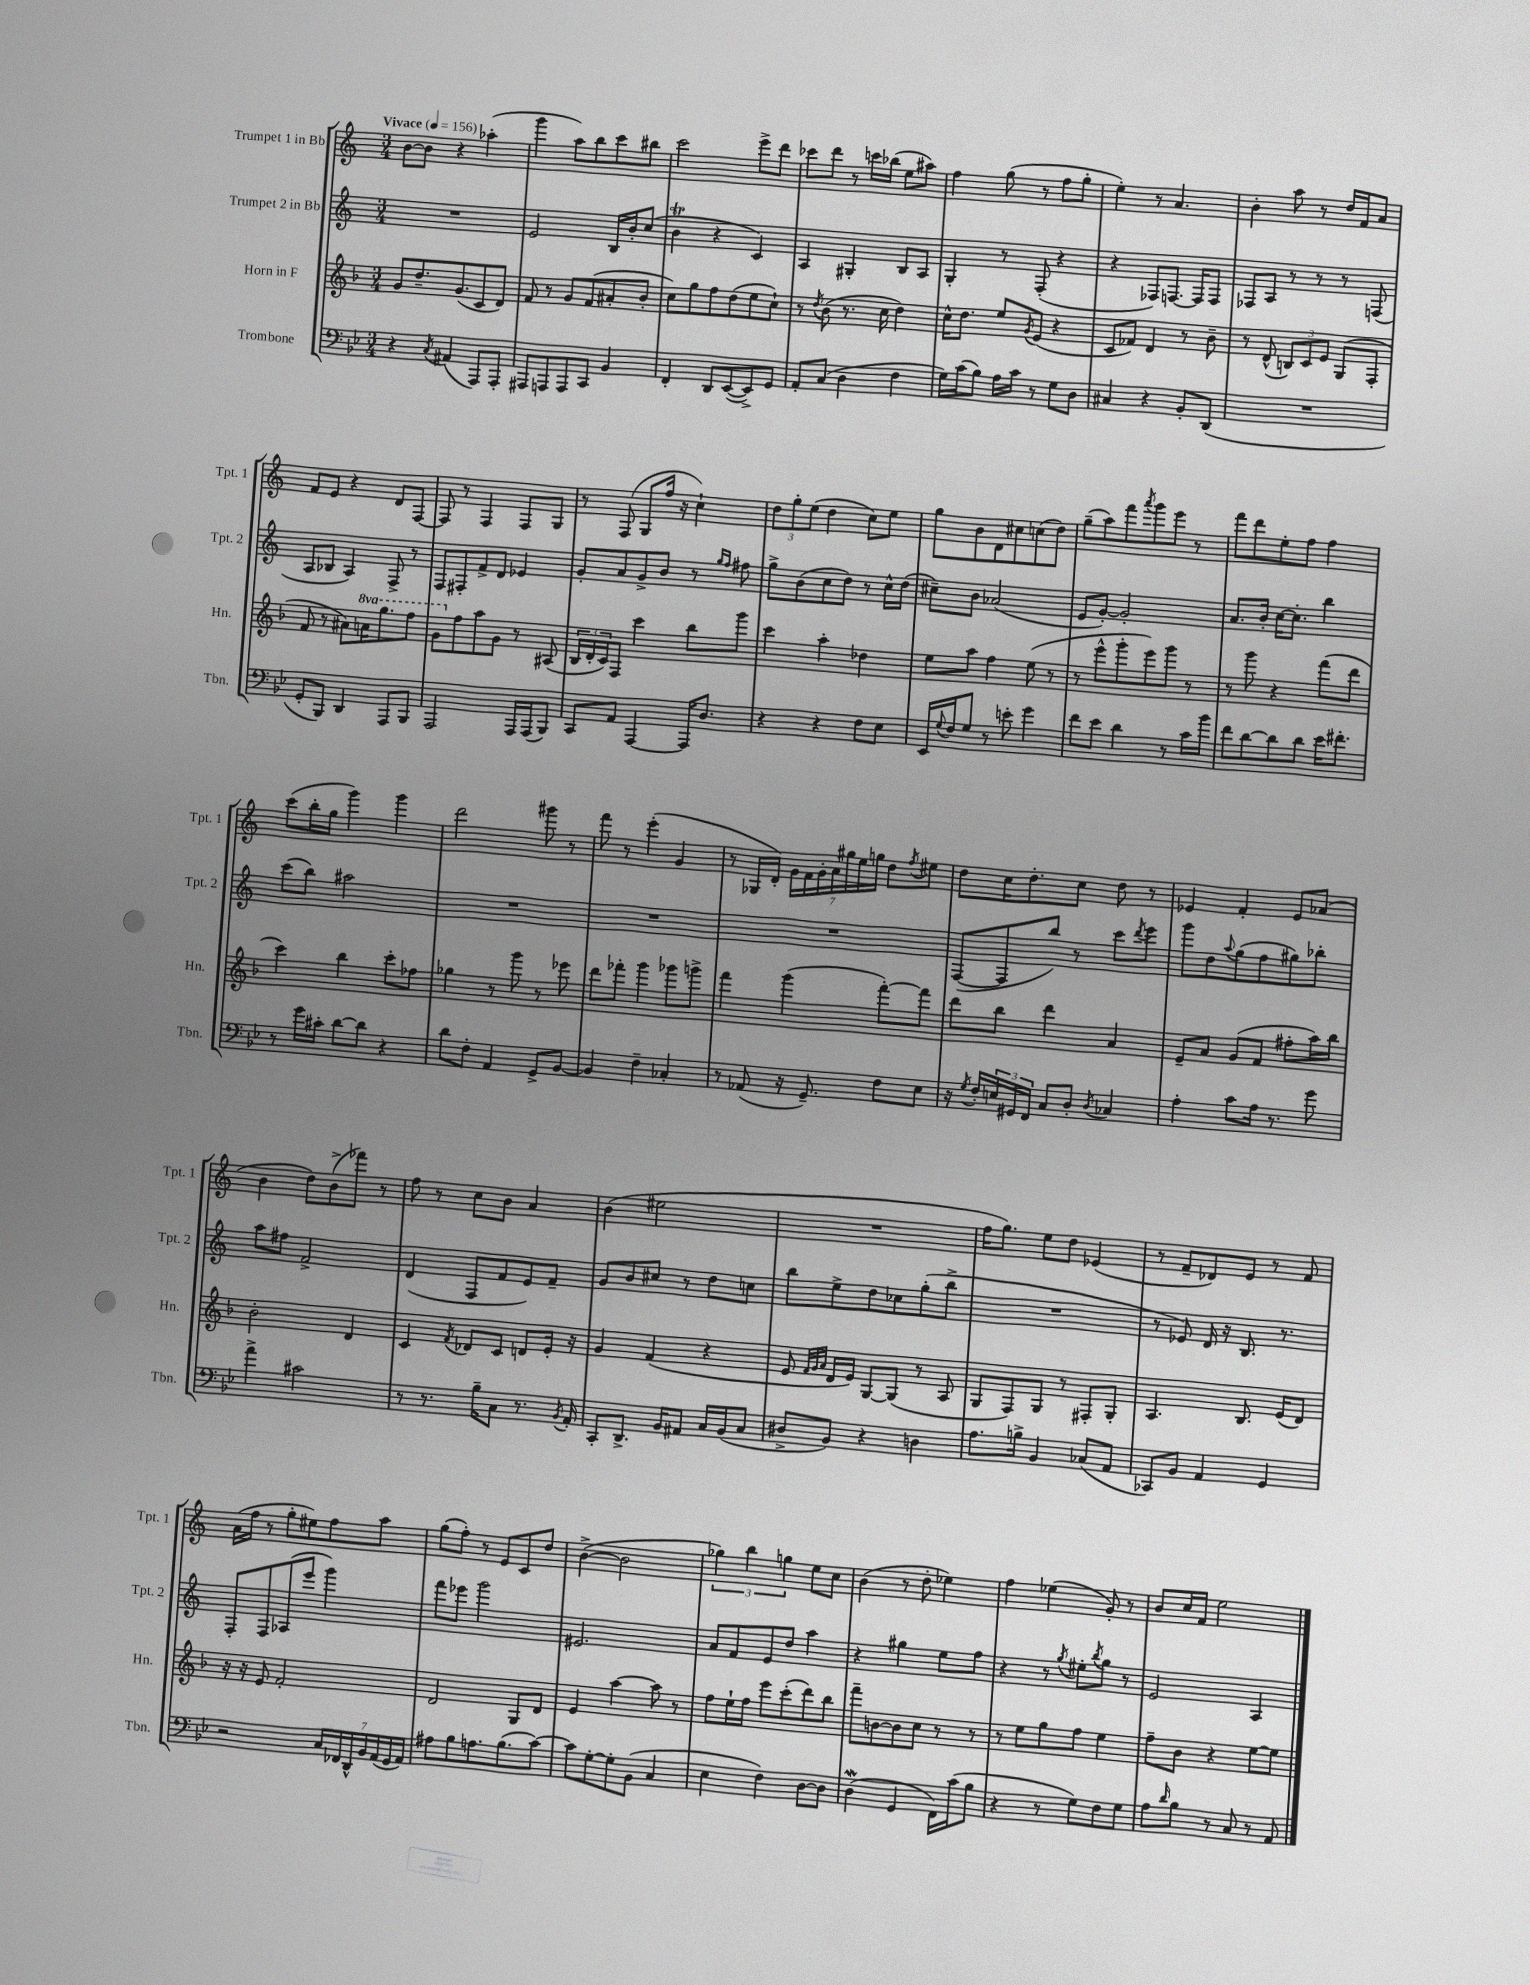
<<
\new StaffGroup <<
\new Staff = "s0" \with { instrumentName = "Trumpet 1 in Bb" shortInstrumentName = "Tpt. 1" } {
    \clef treble \key c \major \numericTimeSignature \time 3/4 \tempo "Vivace" 4 = 156
    b'8~ b'8 r4 aes''4-.( |
    g'''4 a''8) b''8 c'''8 bis''8 |
    c'''2 e'''8-> d'''8 |
    ces'''8 d'''8 r8 c'''16 bes''16( e''8 ais''8) |
    f''4 g''8( r8 f''8 g''8-. |
    e''4-.) r8 a'4. |
    b'4-. a''8 r8 d''16 f'16 a'8 |
    f'8 e'8 r4 d'8 f8~ |
    f8 r8 f4 f8 g8 |
    r8 f8( g8 f''16 r16 c''4-!) |
    \tuplet 3/2 { d''8 g''8-. e''8( } d''4 c''8) e''8 |
    g''8 b'8 d'8 cis''8 c''8( d''8) |
    g''8--( a''8) f'''8 \acciaccatura { a'''8 } g'''8 e'''8 r8 |
    f'''8 d'''8 e''8-. f''8 f''4 |
    c'''8( b''16-. g''16 g'''4) g'''4 |
    d'''2 gis'''8 r8 |
    f'''8 r8 e'''4-.( g'4 |
    r8 ges16 d'16-.) \tuplet 7/4 { g'16 f'16 g'16-. a'16 gis''16 e''16 g''16 } d''8 \acciaccatura { f''8 } eis''8 |
    d''8 c''16 d''8.-. c''8 d''8 r8 |
    ees'4 f'4-. ees'8 aes'8( |
    b'4 d''8) b'8->( fes'''8) r8 |
    f''8 r8 c''8 b'8 a'4 |
    b'4( eis''2 |
    R2. |
    f''16 g''8.) e''8 d''8 ees'4( |
    r8 f'8-- des'8) e'8 r8 f'8 |
    a'16( f''16 r8 g''8-. eis''8) f''8 a''8 |
    g''8( f''8-.) r8 e'8 c'8 d''8 |
    b'4~->( b'2 |
    \tuplet 3/2 { ges''4) b''4 g''4 } e''8 c''8 |
    b'4( r8 d''8-. ees''4) |
    f''4 ees''4( g'8-.) r8 |
    b'8 c''16 f'16 e''2 \bar "|." |
}
\new Staff = "s1" \with { instrumentName = "Trumpet 2 in Bb" shortInstrumentName = "Tpt. 2" } {
    \clef treble \key c \major \numericTimeSignature \time 3/4
    R2. |
    e'2 b16 b'16-. c''8( |
    b'4\trill r4 c'4) |
    a4 gis4-. b8 a8 |
    g4-. r8 f8-.( r4 |
    r4 fes8) f8.~ f16 f8 |
    fes8 a8 r8 r8 r8 f8( |
    a8 bes8 a4) f8-> r8 |
    f8 fis8-. f'8-> d'8 ees'4 |
    g'8-. a'8 g'8-> b'8 r8 \grace { g''16 f''16 } fis''8 |
    g''8-> b'8( c''8 d''8) r8 c''16-^ d''16( |
    cis''8--) b'8 aes'2( |
    e'8 g'8~-.) g'2-. |
    a'8. b'16-. c''16~ c''8.-. b''4 |
    c'''8( b''8) ais''2 |
    R2. |
    R2. |
    R2. |
    f8~( f8 b''8) r8 c'''8 \acciaccatura { d'''8 } e'''8 |
    g'''8 d''8 \appoggiatura { a''8 } g''8( f''8 gis''8) bes''8-. |
    a''8 fis''8 f'2-> |
    d'4( f8 f'8 e'8) f'8-- |
    g'8 b'8 cis''8 r8 d''8 c''8 |
    b''8 e''8-> d''8 ces''8 g''8-.( b''8-> |
    R2. |
    r8 ees'8) d'16 r16 b8. r8. |
    f8-. f8 aes8( e'''8 g'''4) |
    f'''8 ees'''8 g'''2 |
    eis'2. |
    a'8 f'8 e'8 d''8 a''4 |
    r4 gis''4 e''8 f''8 |
    r4 r8 \acciaccatura { g''8 } eis''8-. \acciaccatura { b''8 } g''8 r8 |
    e'2 a4 \bar "|." |
}
\new Staff = "s2" \with { instrumentName = "Horn in F" shortInstrumentName = "Hn." } {
    \clef treble \key f \major \numericTimeSignature \time 3/4 \set Staff.ottavationMarkups = #ottavation-simple-ordinals
    g'8 d''8.-- g'8.( c'8 d'8) |
    f'8 r8 g'8 f'8( ais'8-. bes'8-. |
    c''8) g''8 f''8 d''8( e''8 c''8-!) |
    r8 \acciaccatura { d''8 } bes'8( r8. c''16 d''4) |
    c''16-^ d''8. e''8 \acciaccatura { g'8 } e'8( r4 |
    c'8 fes'8) d'4 r8 bes'8-- |
    r8 d'8-^( \tuplet 3/2 { b8) c'8 e'8 } g8( f8-. |
    f'8 r8 ais'8) \ottava #1 a''!16 g'''8. f'''8 |
    g''8 \ottava #0 f''8 a''8 g'8 r8 ais8( |
    \tuplet 3/2 { bes16 d'16-. c'16) } f8 c'''4 bes''8 g'''8 |
    c'''4 a''4-. des''4 |
    e''8 a''8 f''4 e''8( r8 |
    r8 e'''8-^ g'''8-. e'''8) g'''8 r8 |
    r8 g'''8 r4 f'''8( d'''8 |
    c'''4) bes''4 c'''8-. fes''8 |
    ges''4 r8 g'''8 r8 ees'''8 |
    d'''8 fes'''8-. g'''4 ges'''8 g'''8-> |
    f'''4 g'''4( f'''8~-.) f'''8 |
    d'''8 bes''8 d'''4 a'4 |
    e'8-- a'8 g'8( f'8 fis''8-. a''16) bes''16 |
    bes'2-. d'4 |
    c'4 \acciaccatura { f'8 } des'8 c'8 d'8 e'16-. r16 |
    g'4 f'4( r4 |
    e'8 \grace { f'32 g'32 a'32 } d'16 e'16) g8~ g8( r8 a8 |
    g8 f8) g8 r8 fis8-. g8-. |
    a4. bes8. e'16( d'8) |
    r16 r16 e'8 f'2-. |
    d'2 g8 d'8 |
    e'4 a''4~ a''8 r8 |
    f''8 e''16-! f''16 e'''8 c'''8-.( d'''8) bes''8 |
    f'''8-- b'8~ b'8 c''8 r8 r8 |
    r8 e''8 g''8 f''8 e''4 |
    f''8-- bes'8 r4 e''8~ e''8 \bar "|." |
}
\new Staff = "s3" \with { instrumentName = "Trombone" shortInstrumentName = "Tbn." } {
    \clef bass \key bes \major \numericTimeSignature \time 3/4
    r4 \acciaccatura { c8 } ais,4( a,,8) a,,8-. |
    ais,,8 a,,8 a,,8 c,8 bes,4 |
    f,4-. d,8 ees,8~( ees,8->) g,8 |
    a,8-. c8( d4 f4 |
    g16) c'16( bes8) a16 c'16 r8 g8 d8 |
    cis4 r4 bes,8-. d,8( |
    R2. |
    g,8-. bes,,8) d,4 a,,8 bes,,8 |
    a,,2 a,,16 a,,16( bes,,8) |
    c,8 a,8 a,,4~ a,,16 d8. |
    r4 r4 f8 ees8 |
    ees,16 \appoggiatura { g8 } f16 g8 r8 e'8-. g'4 |
    f'8 ees'8 d'4 r8 c'16 bes'16 |
    f'8 d'8~ d'8 d'8 ees'16 fis'8.-. |
    r8 g'16 cis'16-. d'8~ d'8 r4 |
    d'8 f8-. a,4 g,8-> bes,8~ |
    bes,4 f4-- ces4-. |
    r8 aes,8( r16 g,8.--) f8 ees8 |
    r16 \acciaccatura { g8 } f16-. \tuplet 3/2 { e16 gis,16 f,16 } c8 d8-. \acciaccatura { d8 } ces4 |
    a4-. c'8 a16 r8. g'8 |
    a'4-> cis'2 |
    r8 r8. bes16-- c8 r8. \acciaccatura { bes,8 } a,16-. |
    c,8-. d,8.-> bes,16 ais,8 c16 bes,16( c8 |
    dis8-> bes,8) r4 d4 |
    a8. b16-> bes,4 ces8( a,8 |
    ces,8) bes,8 a,4 g,4 |
    r2 \tuplet 7/4 { c16 fes,16 d,16-^ bes,16 a,16( g,16 a,16) } |
    ais8 bes8 a8. bes8.( c'8~) |
    c'8 g8~-. g8-. bes,8( c4 |
    ees4 f4) d8~ d8 |
    d4\mordent( g,4 f,16) c'16( bes8 |
    r4 r8 g8) f8 g8 |
    a8 \grace { d'16 } bes8 r8 c8 r8 a,8 \bar "|." |
}
>>
>>
\layout { \context { \Score \remove "Bar_number_engraver" } }
